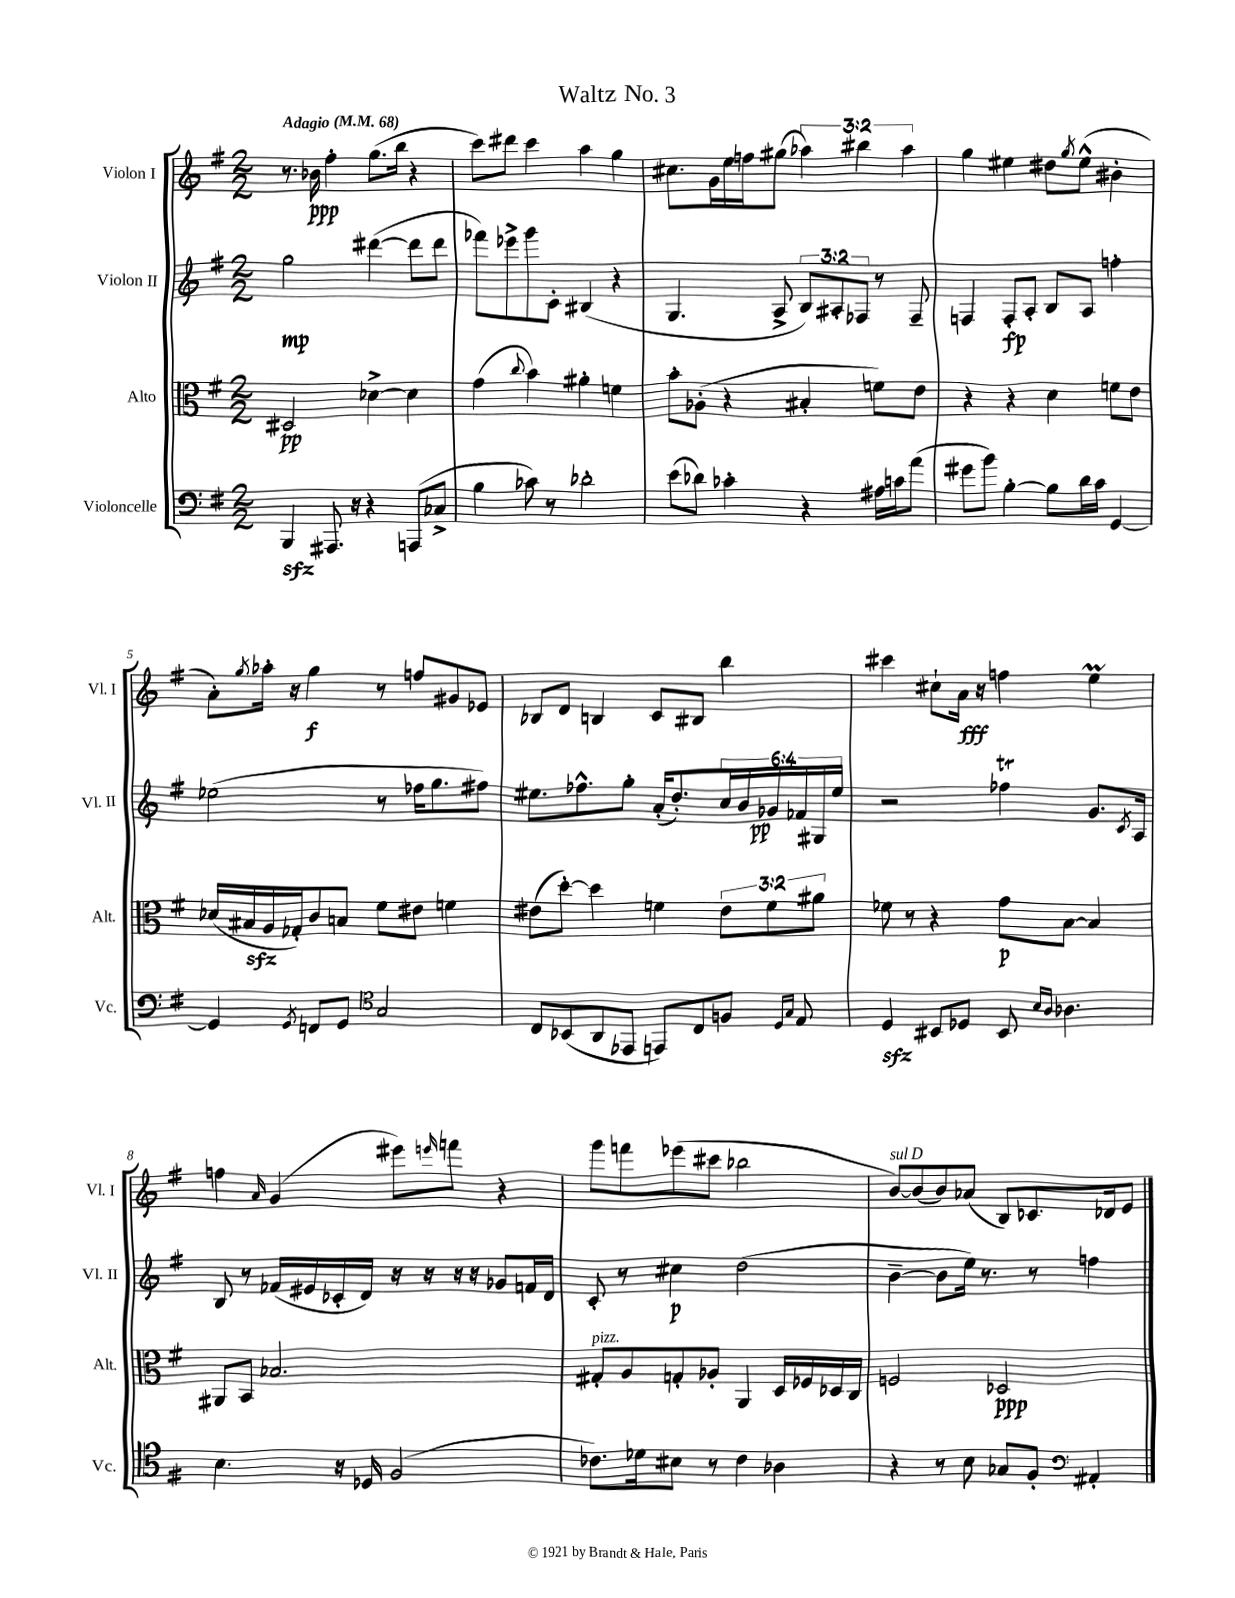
\header { title = "Waltz No. 3" }
<<
\new StaffGroup <<
\new Staff = "s0" \with { instrumentName = "Violon I" shortInstrumentName = "Vl. I" } {
    \clef treble \key g \major \numericTimeSignature \time 2/2 \override Staff.TupletNumber.text = #tuplet-number::calc-fraction-text \tempo "Adagio" 4 = 68
    r8. bes'16\ppp fis''4-. g''8.( b''16 r4 |
    c'''8) dis'''8 c'''4 a''4 g''4 |
    cis''8. g'16 e''16 f''16 gis''8( \tuplet 3/2 { aes''4) bis''4 aes''4 } |
    g''4 eis''4 dis''8 \acciaccatura { g''8 } eis''8-^( bis'4-. |
    a'8-.) \acciaccatura { g''8 } aes''16-. r16 g''4\f r8 f''8 gis'8 ees'8 |
    bes8 d'8 b4 c'8 bis8 b''4 |
    cis'''4 cis''8-! a'16\fff r16 f''4 e''4\prall |
    f''4 \grace { a'16 } g'4( eis'''8) \grace { e'''16 } f'''8 r4 |
    g'''8 f'''8 ees'''8( cis'''8 bes''2 |
    b'8~^\markup { \italic "sul D" }) b'8( b'8) aes'8( b8) ces'8. des'16 e'8 \bar "|." |
}
\new Staff = "s1" \with { instrumentName = "Violon II" shortInstrumentName = "Vl. II" } {
    \clef treble \key g \major \numericTimeSignature \time 2/2 \override Staff.TupletNumber.text = #tuplet-number::calc-fraction-text
    g''2\mp dis'''4~( dis'''8 dis'''8 |
    fes'''8) ees'''8-> g'''8 c'8-. bis4( r4 |
    g4. a8-> \tuplet 3/2 { b8) ais8-. fes8 } r8 fes8-- |
    f4 f8-.\fp a8-. b8 a8 f''4-. |
    ees''2( r8 fes''16 g''8. fis''8) |
    eis''8. fes''8.-^ g''8-. a'16-.( d''8.-.) \tuplet 6/4 { c''16 b'16 ges'16\pp fes'16 gis16 eis''16 } |
    r2 fes''4\trill g'8. \acciaccatura { c'8 } a16 |
    b8 r8 fes'16( eis'16 ces'16-. d'16) r16 r16 r16 r16 ges'8 f'16 d'16 |
    c'8-. r8 cis''4\p d''2( |
    b'4~-- b'8 e''16) r8. r8 f''4 \bar "|." |
}
\new Staff = "s2" \with { instrumentName = "Alto" shortInstrumentName = "Alt." } {
    \clef alto \key g \major \numericTimeSignature \time 2/2 \override Staff.TupletNumber.text = #tuplet-number::calc-fraction-text
    dis2\pp des'4~-> des'4 |
    g'4( \appoggiatura { c''8 } b'4) ais'4-. f'4 |
    b'8-. aes8-.( r4 bis4-. f'8) e'8 |
    r4 r4 d'4 f'8 e'8 |
    des'16( bis16\sfz a16 ges16-.) c'8 b8 fis'8 eis'8 f'4 |
    eis'8( d''8~-.) d''4 f'4 \tuplet 3/2 { eis'8 f'8 ais'8 } |
    fes'8 r8 r4 g'8\p b8~ b4 |
    ais,8 b,8 bes2. |
    gis8-.^\markup { \italic "pizz." } a8 g8-. aes8-. a,4 d16 fes16 des16 c16 |
    f2 des2\ppp \bar "|." |
}
\new Staff = "s3" \with { instrumentName = "Violoncelle" shortInstrumentName = "Vc." } {
    \clef bass \key g \major \numericTimeSignature \time 2/2
    b,,4\sfz ais,,8. r16 r4 a,,8( ces8-> |
    b4 ces'8) r8 des'2-. |
    e'8( des'8) ces'4-. r4 ais16 c'16 a'8( |
    gis'8 b'8) b4~-. b8 d'16 c'16 g,4~ |
    g,4 \acciaccatura { g,8 } f,8 g,8 \clef tenor g2 |
    c8 bes,8( a,8 ees,8 e,8) c8 f8 \grace { d16 g16 } e8 |
    d4\sfz bis,8 des8 bis,8 \grace { b16 a16 } aes4. |
    b4. r16 des16 fis2( |
    ces'8.) des'16 bis8 r8 ces'4 aes4 |
    r4 r8 b8 ges8 fis8-. \clef bass ais,4-. \bar "|." |
}
>>
>>
